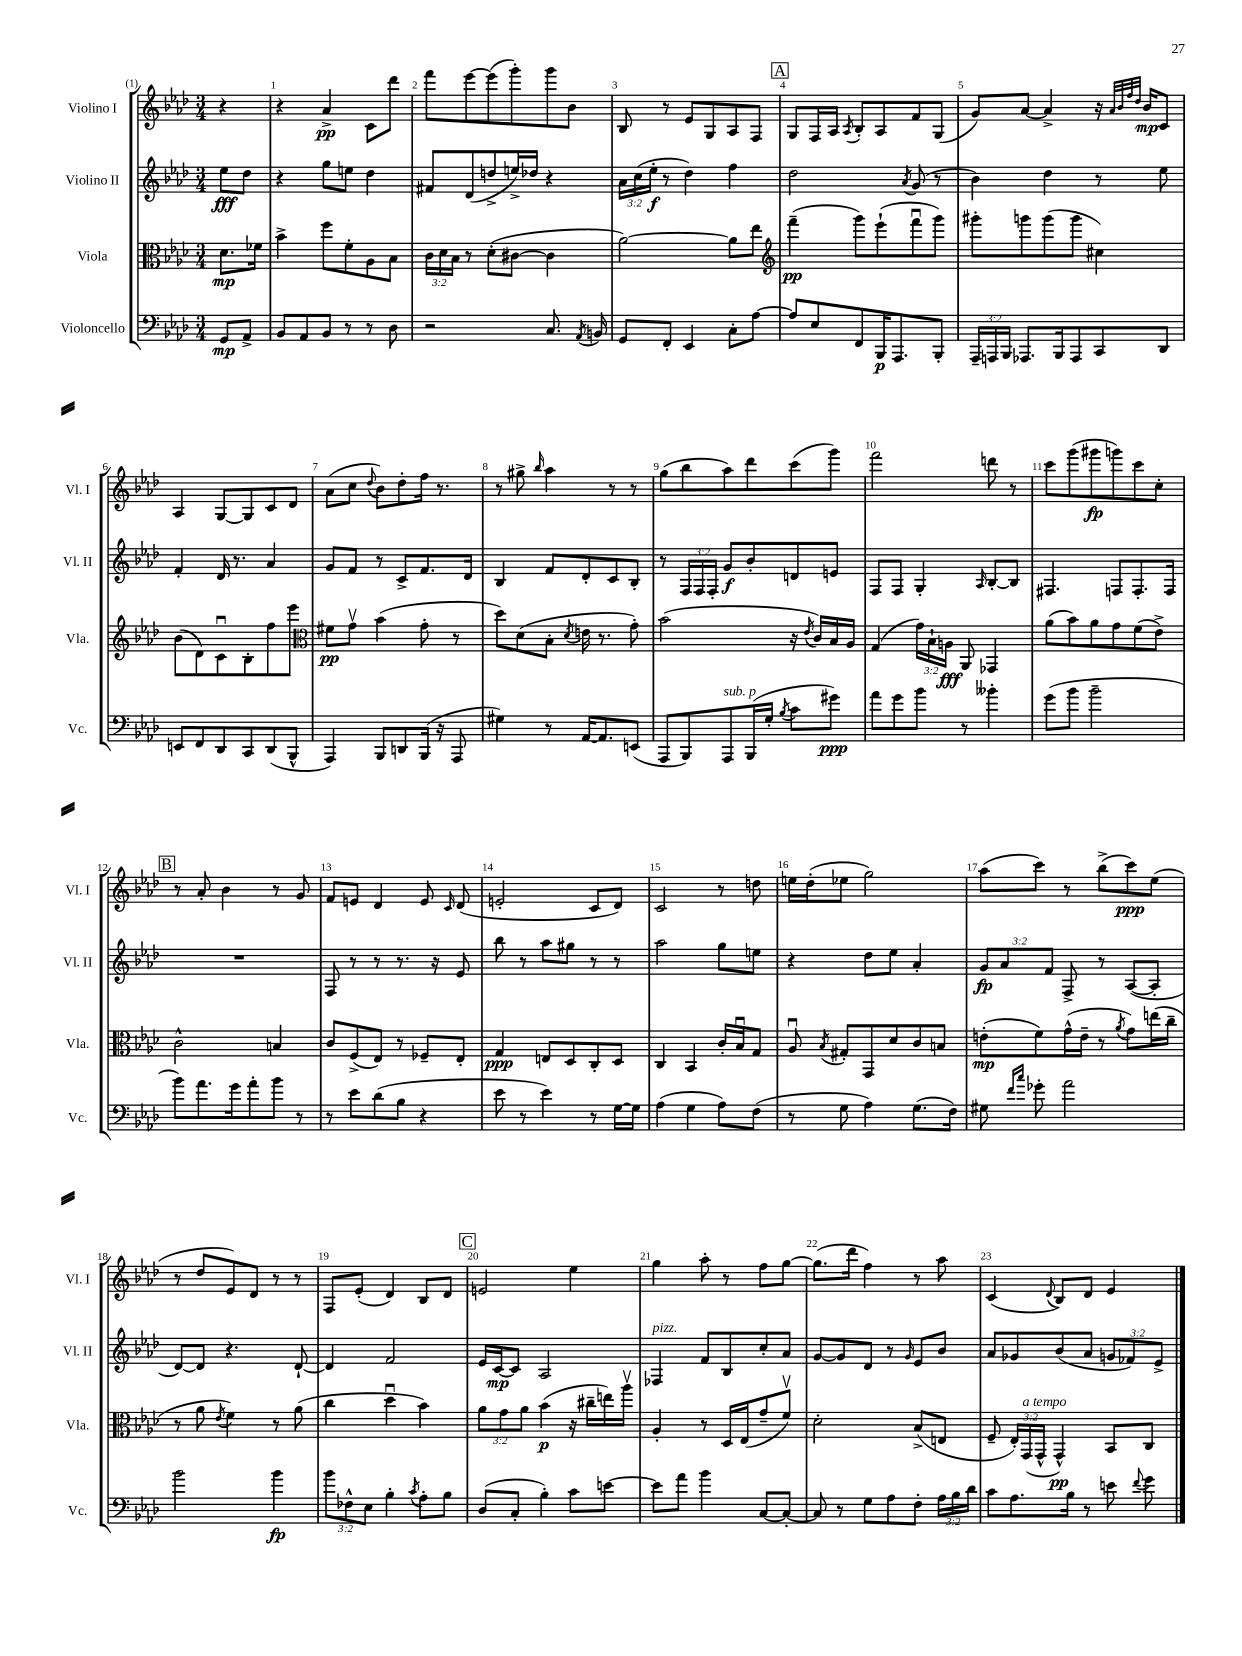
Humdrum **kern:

**kern	**kern	**kern	**kern
*staff4	*staff3	*staff2	*staff1
*clefF4	*clefC3	*clefG2	*clefG2
*k[b-e-a-d-]	*k[b-e-a-d-]	*k[b-e-a-d-]	*k[b-e-a-d-]
*M3/4	*M3/4	*M3/4	*M3/4
8GG	8.d-	8ee-	4r
8AA-^	.	8dd-	.
.	16f-	.	.
=	=	=	=
8BB-	4b-^	4r	4r
8AA-	.	.	.
8BB-	8ff	8gg	4a-^
8r	8f'	8ee	.
8r	8A-	4dd-	8c
8D-	8B-	.	8ddd-
=	=	=	=
2r	24c	8f#	8fff
.	24d-	.	.
.	24B-	.	.
.	8r	(8d-	[8eee-
.	(8d-'	8dd^	(8eee-]
.	[8c#	16ee^)	8ggg')
.	.	16dd-	.
8.C	4c#]	4r	8ggg
.	.	.	8b-
8qAA-	.	.	.
16BB	.	.	.
=	=	=	=
8GG	[2a-)	24a-	8B-
.	.	(24cc	.
.	.	24ee-'	.
8FF'	.	8r	8r
4EE-	.	4dd-)	8e-
.	.	.	8G
8C'	8a-]	4ff	8A-
[8A-	8ee-	.	8F
=	=	=	=
*	*clefG2	*	*
8A-]	(4fff~	2dd-	8G
8E-	.	.	16F
.	.	.	16A-
.	.	.	8qA-
8FF	8ggg)	.	8B-'
16BBB-	(8eee-`	.	8A-
8.AAA-	.	.	.
.	.	8qa-	.
.	8fffu	(8g	8f
8BBB-'	8ggg)	8r	(8G
=	=	=	=
24AAA-~	8ggg#'	4b-)	8g)
24AAA	.	.	.
24BBB-	.	.	.
8.AAA-	8ggg	.	[8a-
.	(8ggg	4dd-	4a-^]
16BBB-	.	.	.
8AAA-	8ggg	.	.
8CC	4cc#)	8r	16r
.	.	.	32qqa-
.	.	.	32qqb-
.	.	.	32qqff
.	.	.	32qqdd-
.	.	.	16b-
8DD-	.	8ee-	8c
=	=	=	=
8EE	(8b-	4f'	4A-
8FF	8d-)	.	.
8DD-	8cu	16d-	[8G
.	.	8.r	.
8CC	8B-'	.	8G]
(8DD-	8ff	4a-	8c
8BBB-^^	8eee-	.	8d-
=	=	=	=
*	*clefC3	*	*
4AAA-)	8f#	8g	(8a-
.	8gv	8f	8cc
.	.	.	8qqdd-
8BBB-	(4b-	8r	8b-)
8DD	.	8c^	8dd-'
(16BBB-	8g'	8.f	16ff
16r	.	.	8.r
8AAA-	8r	.	.
.	.	16d-	.
=	=	=	=
4G#)	8dd-)	4B-	8r
.	(8d-	.	8gg#^
.	.	.	16qqbb-
8r	8B-'	8f	4aa-
.	8qd-	.	.
[16AA-	16e	8d-'	.
8.AA-]	8.r	.	.
.	.	8c	8r
(8EE	8g')	8B-'	8r
=	=	=	=
8AAA-	(2b-	8r	(8gg
8BBB-)	.	24F	8bb-
.	.	24F	.
.	.	24F'	.
8AAA-	.	8g	8aa-)
(16BBB-	.	8b-'	8ddd-
16G'	.	.	.
8qB-	.	.	.
8c	16r	8d	(8ccc
.	8qe-	.	.
.	16c)	.	.
8g#)	16B-	8e	8ggg)
.	16A-	.	.
=	=	=	=
8a-	(4G	8F	2fff
8g	.	8F	.
8b-	24g)	4G'	.
.	24B-`	.	.
.	24A	.	.
8r	8AA-	.	.
.	.	16qqA-	.
4b--'	4GG-	[8B-'	8ddd
.	.	8B-]	8r
=	=	=	=
(8g	(8a-	4.F#	8ccc
8b-	8b-)	.	(8ggg
2b-~	8a-	.	8ggg#
.	8g	8F	8ggg)
.	(8f	8.F'	8ccc
.	8e-^)	.	8cc'
.	.	16F	.
=	=	=	=
8b-)	2c^^	2.r	8r
8.a-	.	.	8a-'
.	.	.	4b-
16g	.	.	.
8a-'	.	.	.
8b-	4B	.	8r
8r	.	.	8g
=	=	=	=
8r	8c	8F	8f
8e-	(8F^	8r	8e
(8d-	8E-)	8r	4d-
8B-	8r	8.r	.
4r	8F-~	.	8e
.	.	16r	.
.	.	.	16qqc
.	8E-'	8e-	(8d-
=	=	=	=
8e-	4G	8bb-	2e'
8r	.	8r	.
4e-)	8E	8aa-	.
.	8D-	8gg#	.
8r	8C'	8r	8c
[16G	8D-	8r	8d-)
16G]	.	.	.
=	=	=	=
(4A-	4C	2aa-	2c
4G	4BB-	.	.
8A-)	16c'	8gg	8r
.	16B-u	.	.
(8F	8G	8ee	8dd
=	=	=	=
8r	8A-u	4r	16ee
.	.	.	(16dd-'
.	8qB-	.	.
8G	8G#'	.	8ee-
4A-)	8GG	8dd-	2gg)
.	8d-	8ee-	.
(8.G	8c	4a-'	.
.	8B	.	.
16F)	.	.	.
=	=	=	=
8G#	(8e'	12g	(8aa-
.	.	12a-	.
16qqf	.	.	.
16qqcc	.	.	.
8g-'	8f)	.	8ccc)
.	.	12f	.
2a-	(16g^^	8F^	8r
.	16e~	.	.
.	8r	8r	(8bb-^
.	8qa-	.	.
.	8g)	([8A-	8ccc)
.	(16ee	8A-']	(8ee-
.	16cc~	.	.
=	=	=	=
2b-	8r	[8d-)	8r
.	8a-	8d-]	8dd-
.	8qe-	.	.
.	4f)	4.r	8e-)
.	.	.	8d-
4b-	8r	.	8r
.	(8a-	[8d-`	8r
=	=	=	=
12b-	4cc	4d-]	8F
12F-^^	.	.	.
.	.	.	(8e-'
12E-	.	.	.
4B-'	4dd-u	2f	4d-)
8qc	.	.	.
8A-'	4b-)	.	8B-
8B-	.	.	8d-
=	=	=	=
(8D-	12a-	16e-	2e
.	.	[16c	.
.	12g	.	.
8C'	.	8c]	.
.	12a-	.	.
4B-')	(4b-	2A-	.
8c	16r	.	4ee-
.	16cc#~	.	.
[8e	16ee)	.	.
.	16aa-v	.	.
=	=	=	=
8e]	4A-'	4F-	4gg
8a-	.	.	.
4b-	8r	8f	8aa-'
.	16D-	8B-	8r
.	(16E-	.	.
[8C	8g~	8cc'	8ff
8C'_	8fv)	8a-	[8gg
=	=	=	=
8C]	2d-'	[8g	(8.gg]
8r	.	8g]	.
.	.	.	16ddd-
8G	.	8d-	4ff)
8A-	.	8r	.
.	.	16qqg	.
8F'	(8B-^	8e-	8r
24A-	8E	8b-	8aa-
24B-	.	.	.
24d-	.	.	.
=	=	=	=
8c	8F~	8a-	(4c
8.A-	24E-')	8g-	.
.	(24GG	.	.
.	24GG^^	.	.
.	.	.	8qqd-
.	4GG^^)	(8b-	8B-)
16B-	.	.	.
8r	.	8a-	8d-
8e	8BB-	12g	4e-
.	.	12f-)	.
8qqf	.	.	.
8g	8C	.	.
.	.	12e-^	.
==	==	==	==
*-	*-	*-	*-
